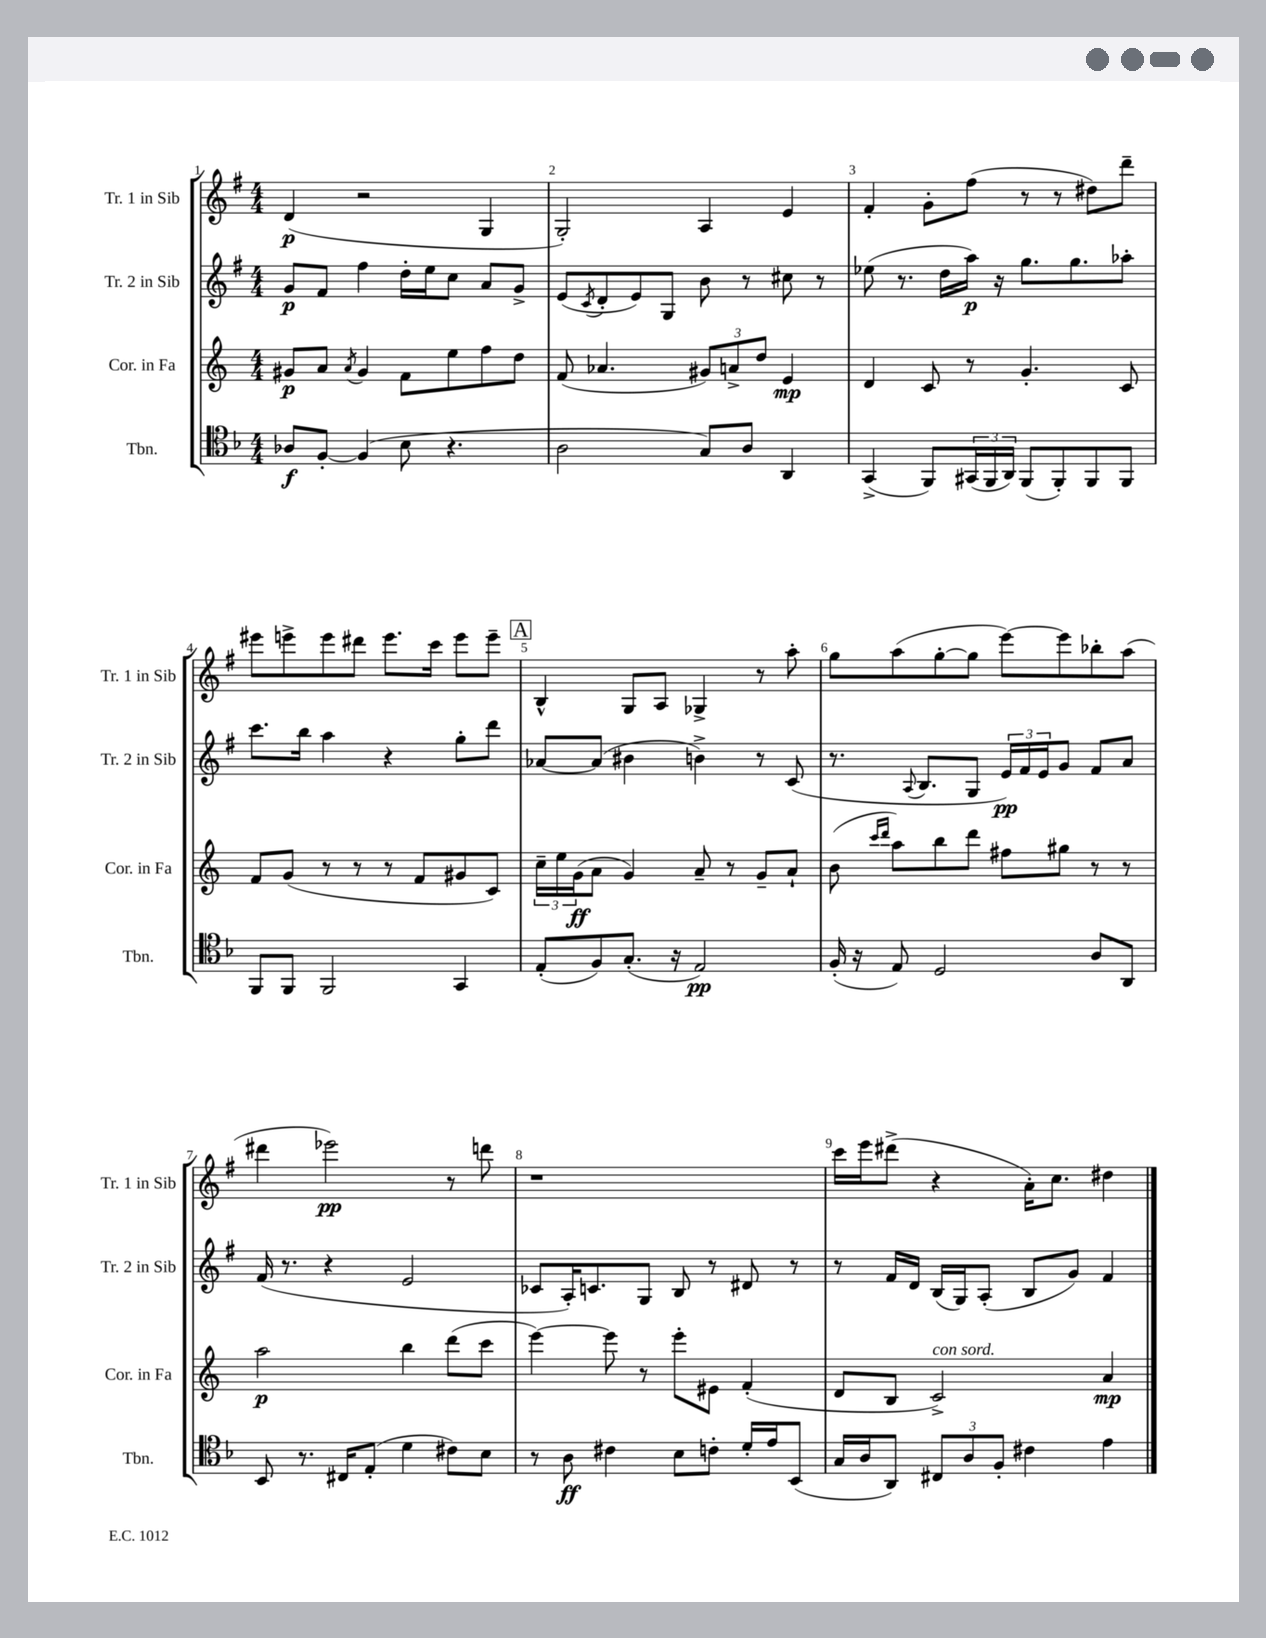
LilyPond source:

<<
\new StaffGroup <<
\new Staff = "s0" \with { instrumentName = "Tr. 1 in Sib" shortInstrumentName = "Tr. 1 in Sib" } {
    \clef treble \key g \major \numericTimeSignature \time 4/4
    d'4\p( r2 g4 |
    g2-.) a4 e'4 |
    fis'4-. g'8-. fis''8( r8 r8 dis''8) d'''8-- |
    eis'''8 e'''8-> e'''8 dis'''8 e'''8. c'''16 e'''8 e'''8-- |
    \mark \markup { \box "A" } b4-^ g8 a8 ges4-> r8 a''8-. |
    g''8 a''8( g''8~-. g''8 e'''8~) e'''8 bes''8-. a''8( |
    dis'''4 ees'''2\pp) r8 d'''8 |
    r1 |
    c'''16 e'''16 dis'''8->( r4 a'16-.) c''8. dis''4 \bar "|." |
}
\new Staff = "s1" \with { instrumentName = "Tr. 2 in Sib" shortInstrumentName = "Tr. 2 in Sib" } {
    \clef treble \key g \major \numericTimeSignature \time 4/4
    g'8\p fis'8 fis''4 d''16-. e''16 c''8 a'8 g'8-> |
    e'8( \acciaccatura { c'8 } d'8-. e'8) g8 b'8 r8 cis''8 r8 |
    ees''8( r8. d''16 a''16\p) r16 g''8. g''8. aes''8-. |
    c'''8. b''16 a''4 r4 g''8-. d'''8 |
    \mark \markup { \box "A" } aes'8~ aes'8( bis'4 b'4->) r8 c'8( |
    r8. \appoggiatura { a8 } b8. g8 \tuplet 3/2 { e'16\pp) fis'16 e'16 } g'8 fis'8 a'8 |
    fis'16( r8. r4 e'2 |
    ces'8 a16-.) c'8. g8 b8 r8 dis'8 r8 |
    r8 fis'16 d'16 b16( g16) a8-.( b8 g'8) fis'4 \bar "|." |
}
\new Staff = "s2" \with { instrumentName = "Cor. in Fa" shortInstrumentName = "Cor. in Fa" } {
    \clef treble \key c \major \numericTimeSignature \time 4/4
    gis'8\p a'8 \acciaccatura { a'8 } gis'4 f'8 e''8 f''8 d''8 |
    f'8( aes'4. \tuplet 3/2 { gis'8) a'8-> d''8 } e'4\mp |
    d'4 c'8 r8 g'4.-. c'8 |
    f'8 g'8( r8 r8 r8 f'8 gis'8 c'8) |
    \mark \markup { \box "A" } \tuplet 3/2 { c''16-- e''16 g'16\ff( } a'8 g'4) a'8-- r8 g'8-- a'8-! |
    b'8( \grace { c'''16 d'''16 } a''8) b''8 d'''8 fis''8 gis''8 r8 r8 |
    a''2\p b''4 d'''8( c'''8 |
    e'''4~) e'''8 r8 e'''8-. eis'8 f'4-.( |
    d'8 b8 c'2->^\markup { \italic "con sord." }) a'4\mp \bar "|." |
}
\new Staff = "s3" \with { instrumentName = "Tbn." shortInstrumentName = "Tbn." } {
    \clef tenor \key f \major \numericTimeSignature \time 4/4
    aes8\f f8~-. f4( bes8 r4. |
    a2 g8) a8 a,4 |
    g,4->( f,8) \tuplet 3/2 { gis,16( f,16 a,16) } f,8( f,8-.) f,8 f,8 |
    f,8 f,8 f,2 g,4 |
    \mark \markup { \box "A" } e8-.( f8) g8.-.( r16 e2\pp) |
    f16-.( r16 e8) d2 a8 a,8 |
    bes,8 r8. cis16 e8-.( d'4 cis'8) bes8 |
    r8 a8\ff cis'4 bes8 c'8-. d'16-. e'16 bes,8( |
    g16 a16 a,8) \tuplet 3/2 { cis8 a8 f8-. } cis'4 e'4 \bar "|." |
}
>>
>>
\layout { \context { \Score \override BarNumber.break-visibility = ##(#f #t #t) barNumberVisibility = #all-bar-numbers-visible } }
